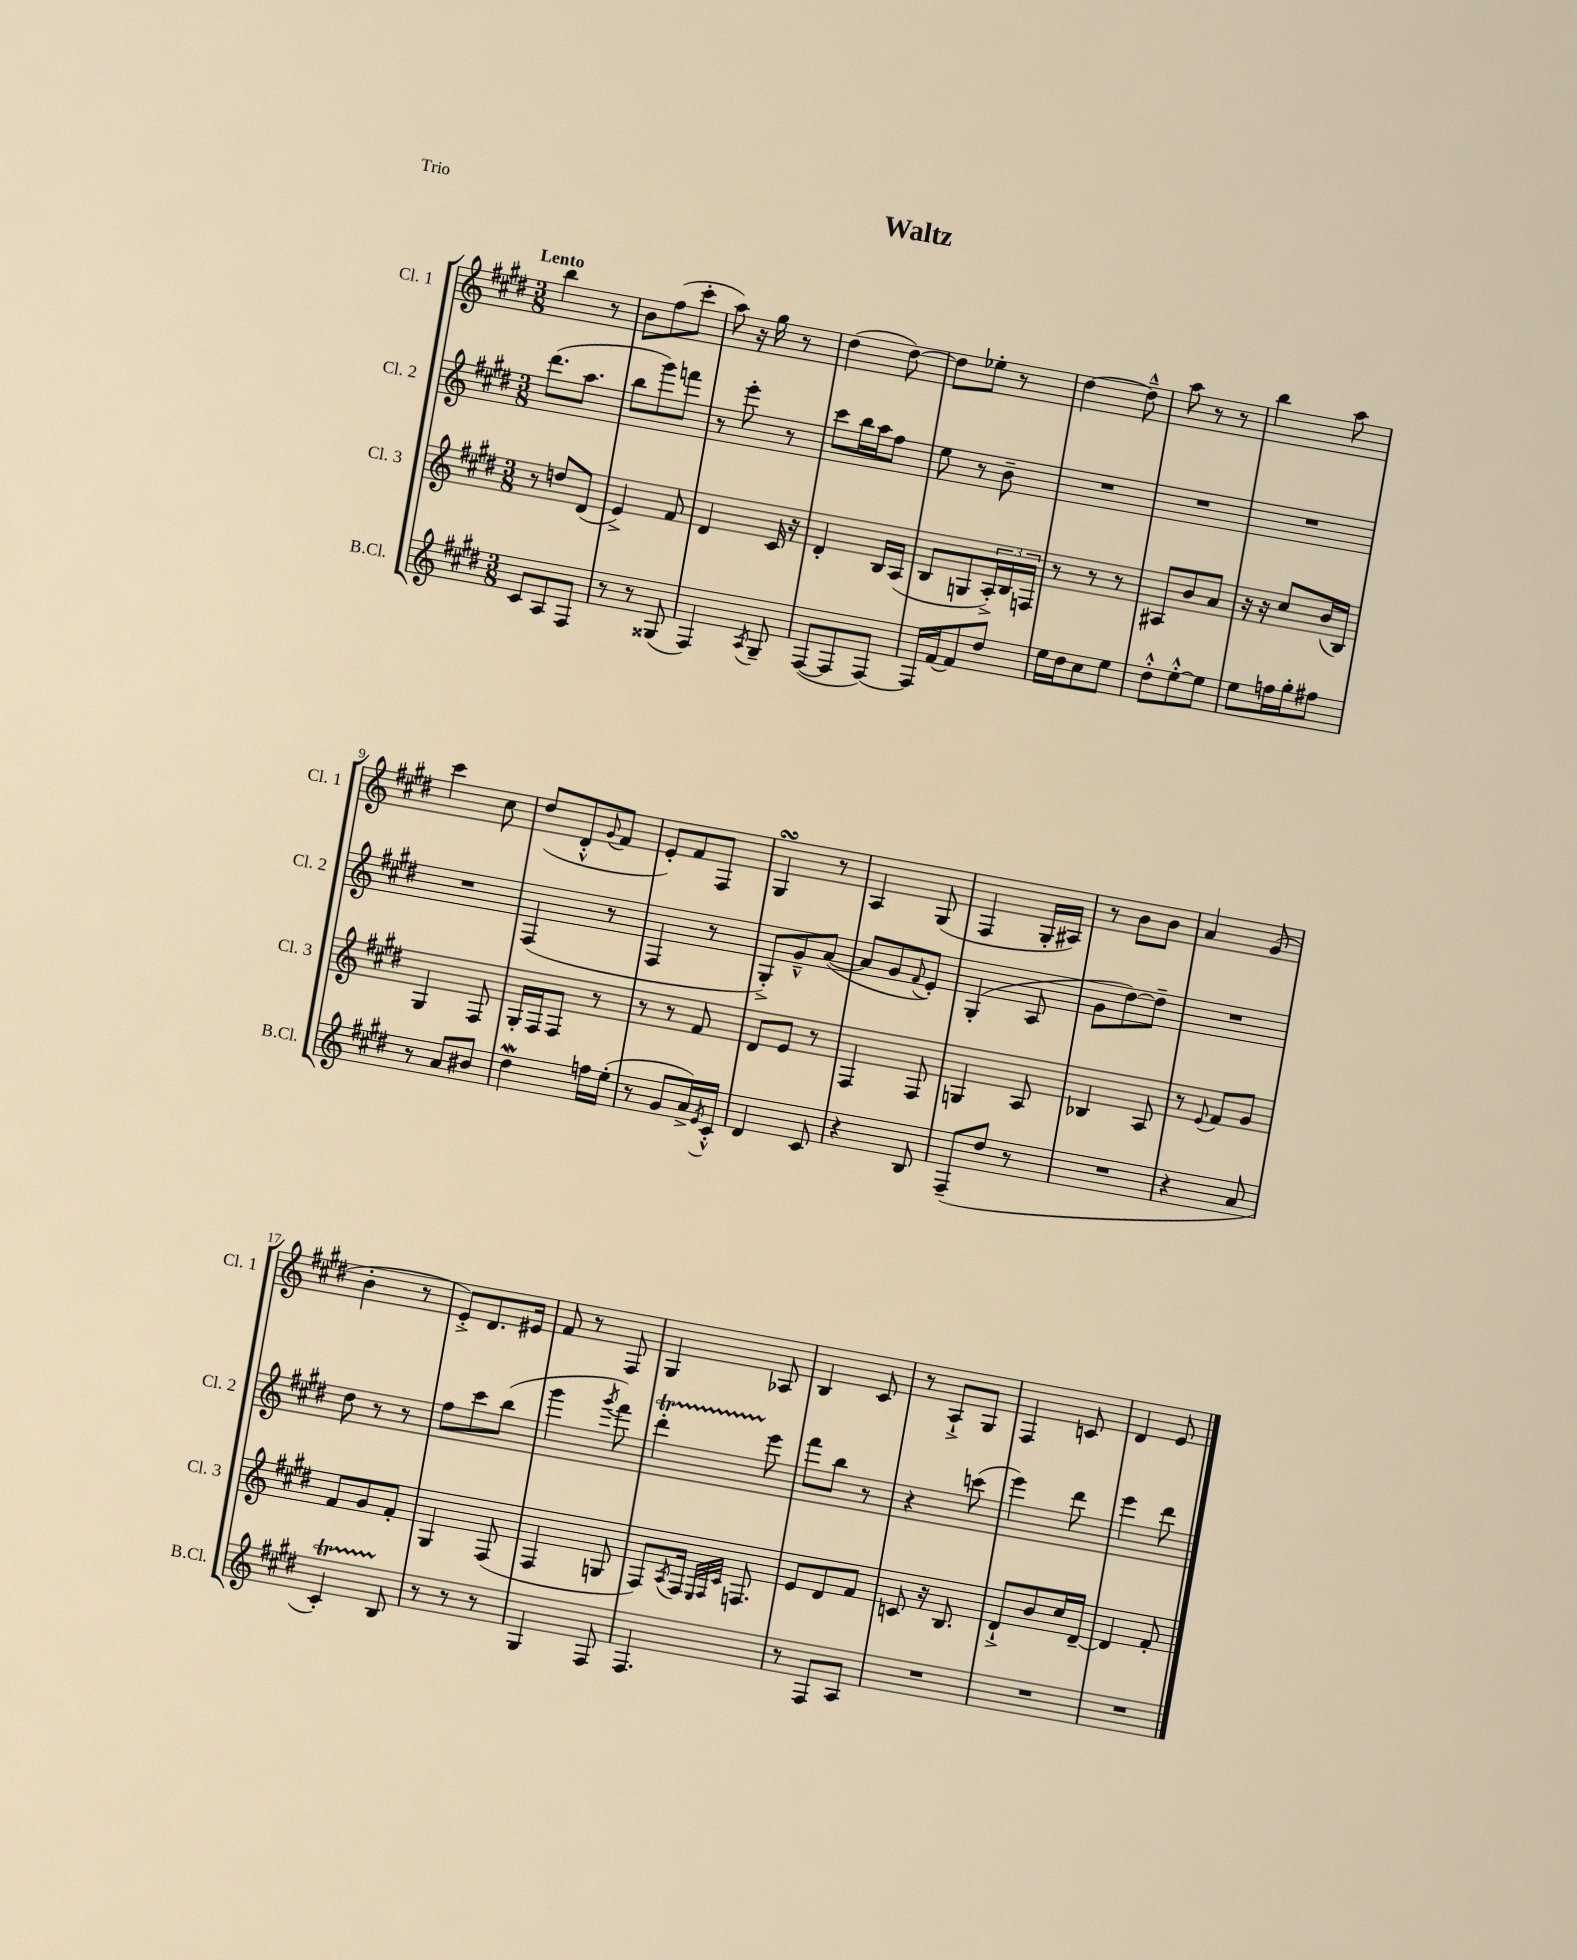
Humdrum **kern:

**kern	**kern	**kern	**kern
*staff4	*staff3	*staff2	*staff1
*clefG2	*clefG2	*clefG2	*clefG2
*k[f#c#g#d#]	*k[f#c#g#d#]	*k[f#c#g#d#]	*k[f#c#g#d#]
*M3/8	*M3/8	*M3/8	*M3/8
8c#	8r	(8.ddd#	4bb
8A	8dd	.	.
.	.	8.aa	.
8F#	(8d#	.	8r
=	=	=	=
8r	4e^)	8bb	8b
8r	.	8ggg#)	(8ff#
(8G##	8f#	8fff	8ccc#'
=	=	=	=
4F#)	4d#	8r	8aa)
.	.	8eee'	16r
.	.	.	16gg#
8qA	.	.	.
8G#~	16c#	8r	8r
.	16r	.	.
=	=	=	=
([8F#	4d#'	8ccc#	(4dd#
8F#]	.	16bb	.
.	.	16aa	.
[8F#)	16B	8ff#	[8dd#)
.	(16A	.	.
=	=	=	=
16F#]	8B	8ee	8dd#]
[16f#	.	.	.
8f#]	8G	8r	8ee-'
8dd#	24A'^)	8b~	8r
.	24B	.	.
.	24F	.	.
=	=	=	=
16ee	8r	4.r	[4dd#
16dd#	.	.	.
8cc#	8r	.	.
8ee	8r	.	8dd#~^^]
=	=	=	=
8dd#'^^	8A#	4.r	8aa
[8ee'^^	8b	.	8r
8ee]	8a	.	8r
=	=	=	=
8ee	16r	4.r	4bb
.	16r	.	.
16ff	8cc#	.	.
16gg#'	.	.	.
8ff#	(16b	.	8aa
.	16B)	.	.
=	=	=	=
8r	4G#	4.r	4ccc#
8a	.	.	.
8b#	8F#	.	8cc#
=	=	=	=
4dd#	16G#'	(4F#	(8dd#
.	16F#	.	.
.	8F#	.	8d#'^^
.	.	.	8qqg#
16ff	8r	8r	8f#
(16ee'	.	.	.
=	=	=	=
8r	8r	4F#	8e')
8g#	8r	.	8f#
16a^)	8f#	8r	8F#
8qe	.	.	.
16c#'^^	.	.	.
=	=	=	=
4d#	8d#	8G#'^)	4G#
.	8e	8g#~^^	.
8c#	8r	([8a	8r
=	=	=	=
4r	4F#	8a]	4A
.	.	8g#	.
.	.	8qqf#	.
8B	8F#	8e')	(8G#
=	=	=	=
(8F#~	4G	(4G#'	4F#
8dd#	.	.	.
8r	8A	8A	16G#'
.	.	.	16A#)
=	=	=	=
4.r	4B-	8g#	8r
.	.	[8dd#)	8b
.	8A	8dd#~]	8b
=	=	=	=
4r	8r	4.r	4a
.	8qqe	.	.
.	8f#	.	.
8a	8g#	.	(8g#
=	=	=	=
4c#')	8f#	8dd#	4b'
.	8g#	8r	.
8B	8f#'	8r	8r
=	=	=	=
8r	4G#	8ff#	8e'^)
8r	.	8ccc#	8.d#
8r	(8F#	(8bb	.
.	.	.	16e#
=	=	=	=
4G#	4F#	4ggg#	8f#
.	.	.	8r
.	.	8qggg#	.
8F#	8G	8fff#)	8F#
=	=	=	=
4.F#	8F#)	4ddd#'	4G#
.	8qA	.	.
.	16F#	.	.
.	32qqE	.	.
.	32qqF#	.	.
.	32qqc#	.	.
.	8.F	.	.
.	.	8eee	8A-
=	=	=	=
8r	8e	8fff#	4B
8F#	8d#	8bb	.
8A	8f#	8r	8c#
=	=	=	=
4.r	8c	4r	8r
.	16r	.	8A`^
.	8.B	.	.
.	.	(8ccc	8G#
=	=	=	=
4.r	8d#`^	4eee)	4F#
.	8b	.	.
.	16cc#	8ddd#	8c
.	[16d#~	.	.
=	=	=	=
4.r	4d#]	4eee	4d#
.	8f#'	8ddd#	8e
==	==	==	==
*-	*-	*-	*-
